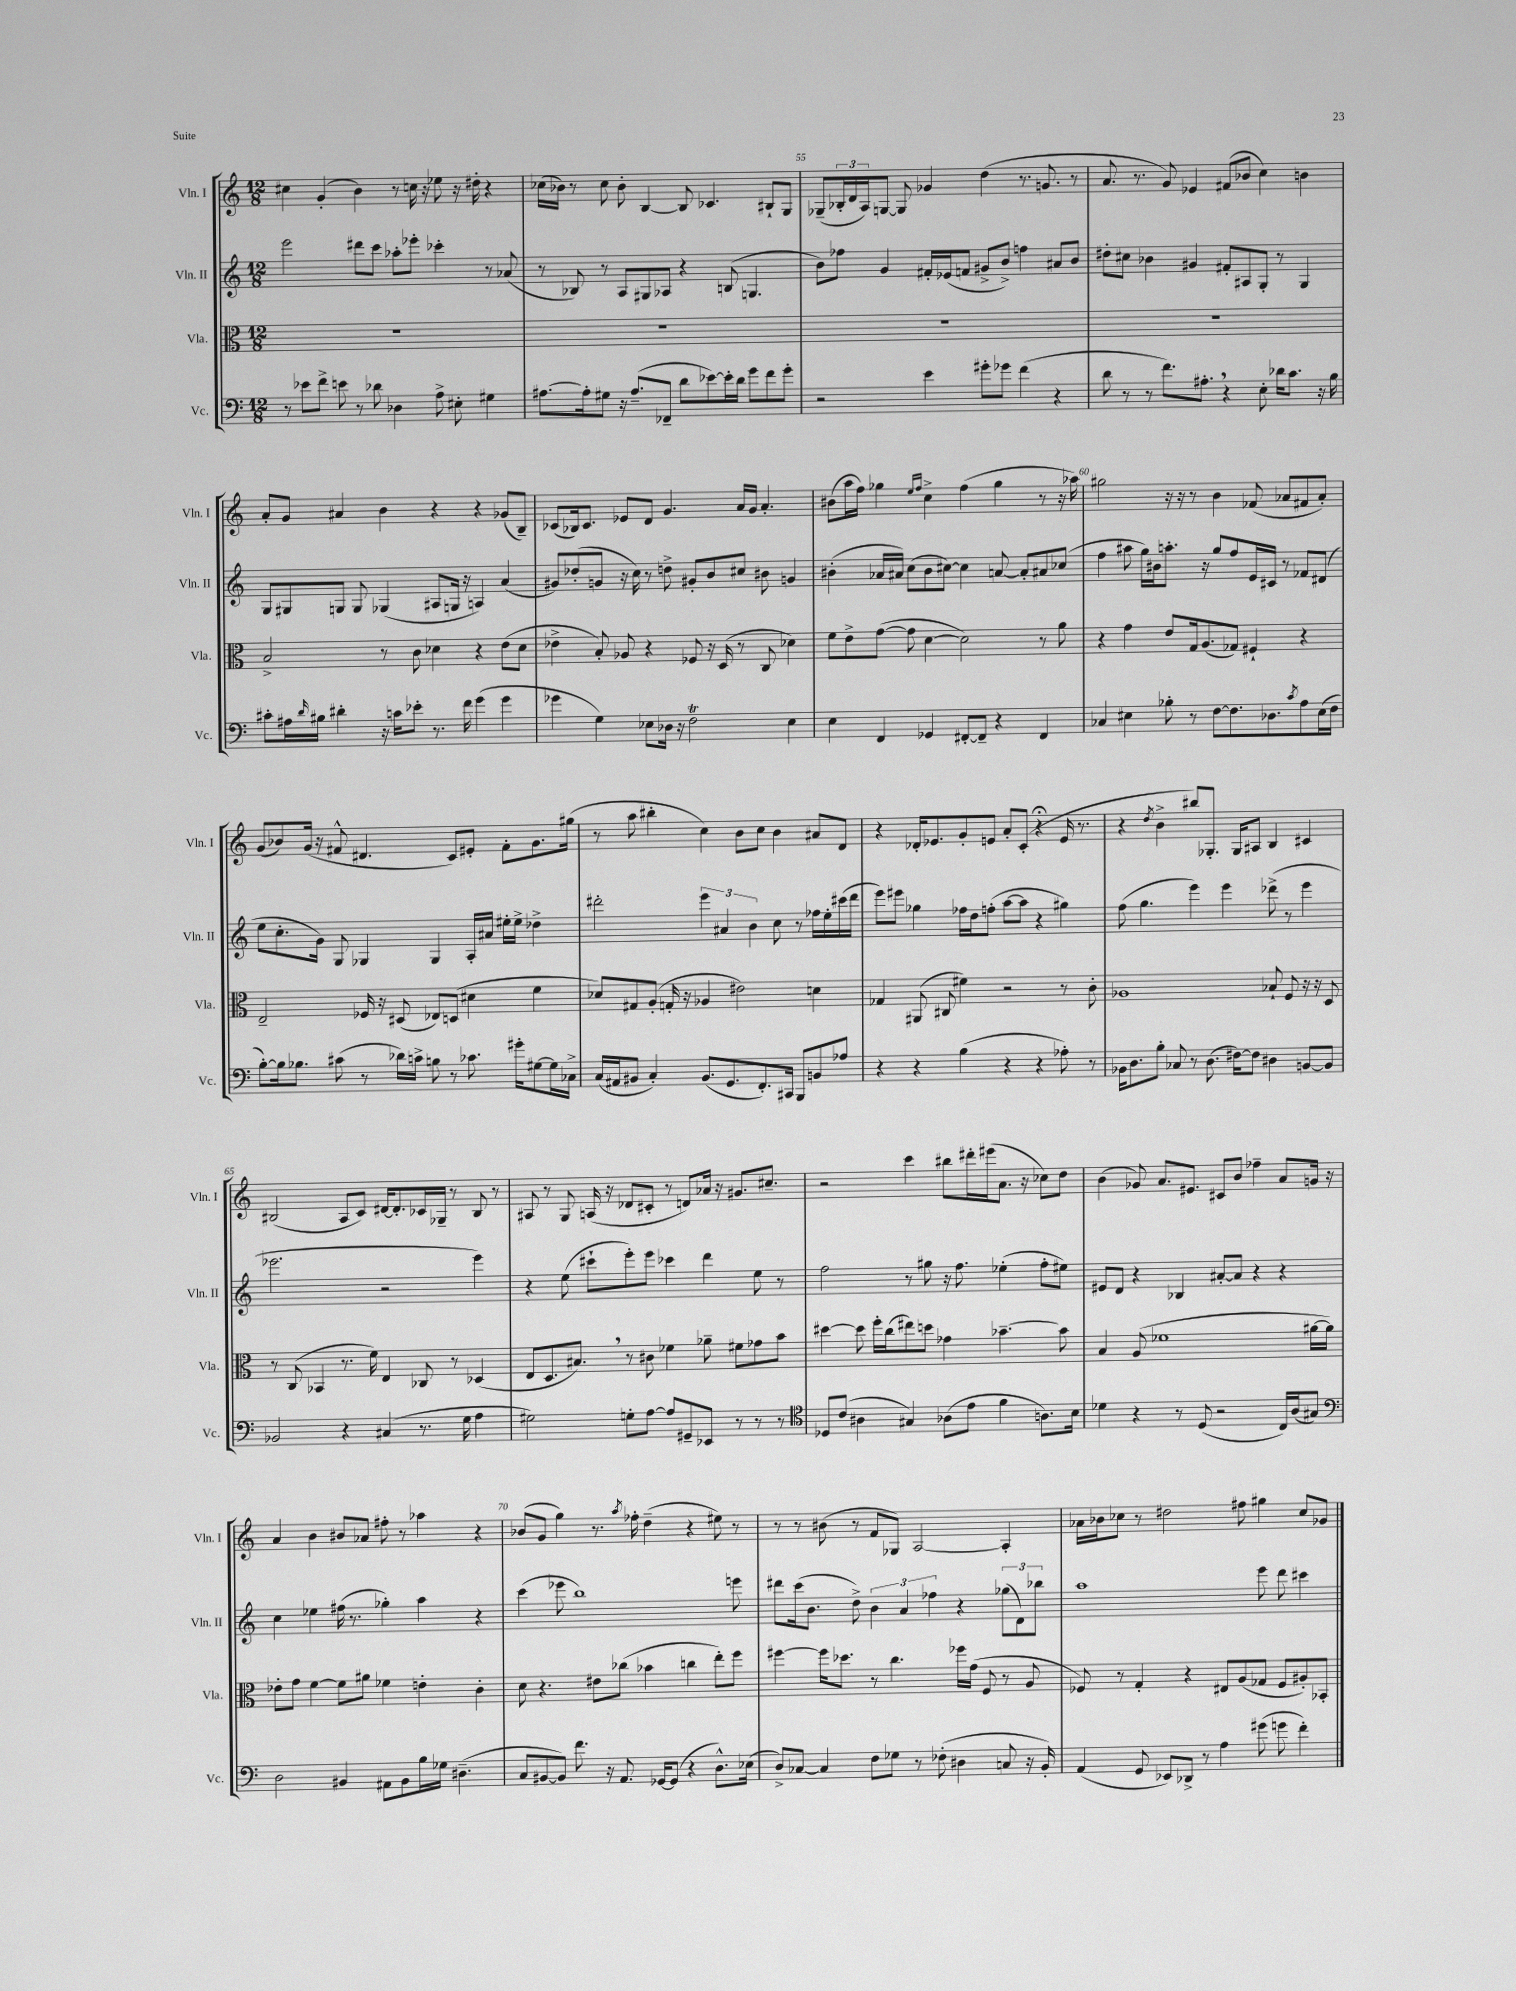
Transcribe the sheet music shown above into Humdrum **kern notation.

**kern	**kern	**kern	**kern
*part4	*part3	*part2	*part1
*staff4	*staff3	*staff2	*staff1
*I"Vc.	*I"Vla.	*I"Vln. II	*I"Vln. I
*I'Vc.	*I'Vla.	*I'Vln. II	*I'Vln. I
*clefF4	*clefC3	*clefG2	*clefG2
*k[]	*k[]	*k[]	*k[]
*M12/8	*M12/8	*M12/8	*M12/8
=53	=53	=53	=53
8r	1.r	2eee\	4cc#X\
8e-X\L	.	.	.
8f^\J	.	.	(4g'/
8en\	.	.	.
8r	.	8ddd#X\L	4b\)
8d-X\	.	8ccc\J	.
4D-X\	.	8aa-X'\L	8r
.	.	8eee-X'\J	16ccn\
.	.	.	16r
8A^\	.	4ccc-X'\	8ee-X\
8E#X'\	.	.	16r
.	.	.	16dd#X'\
4G#X\	.	8r	4r
.	.	(8a-X/	.
=54	=54	=54	=54
[8.A#X\L	1.r	8r	(16cc-X\LL
.	.	.	16b-X\JJ)
.	.	8B-X/)	8r
16A#'\k]	.	.	.
8G#X\J	.	8r	8cc-\
16r	.	8A/L	8b-'\
(8.A#~/L	.	.	.
.	.	8G#X/	[4B/
8FF-X~/J	.	8A-X/J	.
8d\L	.	4r	8B/]
[8e-X\)	.	.	4.c-X/
16e-'\L]	.	(8Bn/	.
16d\JJ	.	.	.
8g\L	.	4.Gn/	.
8f\	.	.	8B#X`/L
8g'\J	.	.	8G/J
=55	=55	=55	=55
2r	1.r	8b\L)	(8G-X~/L
.	.	8ff-X\J	24B-X'/L
.	.	.	24d/
.	.	.	24A/J)
.	.	4g/	[8Gn/J
.	.	.	8G/]
4e\	.	16f#X'/LL	4g-X/
.	.	(16e-X/J	.
.	.	8fn/J	.
8g#X'\L	.	8g#X^/L	(4dd\
8g-X\J	.	8b^/J)	.
(4f\	.	4ffn\	8.r
.	.	.	8.gn/
4r	.	8a#X/L	.
.	.	8b/J	8r
=56	=56	=56	=56
8d\	1.r	8dd#X'\L	8.a/
8r	.	8cc#X\J	.
.	.	.	8.r
8r	.	4b-X\	.
8.f\L)	.	.	8g/)
.	.	4g#X/	4e-X/
8.A#X',\J	.	.	.
4r	.	8f#X'/L	(8f#X/L
.	.	8A#X/	8b-X/J
8E'\	.	8G'/J	4cc\)
16d-X\KL	.	8r	.
8.c\J	.	.	.
.	.	4G/	4bn\
16r	.	.	.
16B\	.	.	.
!!LO:LB:g=z
=57	=57	=57	=57
8c#X'\L	2B^/	8G/L	8a'/L
16A#X\L	.	8G#X/	8g/J
16qqd/	.	.	.
16B#X\JJ	.	.	.
4d#X'\	.	8Gn/J	4a#X/
.	.	8G/	.
16r	8r	(4G-X/	4b\
16cn\KL	.	.	.
8e-X'\J	8c\	.	.
8.r	4d-X\	8A#X/L	4r
.	.	16Gn/Jk	.
16f\	.	16r	.
(4g\	4r	4An/)	4r
4g\	(8e\L	(4a/	(8g-X/L
.	8d-\J	.	8B~/J)
=58	=58	=58	=58
4g-X\	4e-X^\	8g#X/L)	(8c-X/L
.	.	(8dd-X'/	16B-X/k)
.	.	.	8.c-/J
4G\)	8B'/)	8gn/J	.
.	8A-X/	16r	8e-X/L
.	.	16cc\)	.
8E-X\L	4r	8r	8d/J
16D-X\Jk	.	8ddn^\	4.g/
16r	.	.	.
2FT\	8F-X/	8g#X'/L	.
.	16r	8b/	.
.	(16D/	.	.
.	8r	8cc#X/J	16a/LL
.	.	.	16g/JJ
.	8C/	8b#X\	4.a'/
4E-\	4d-X\)	4gn/	.
=59	=59	=59	=59
4E\	8f\L	(4b#X'\	(8b#X\L
.	8e^\	.	16aa\L
.	.	.	16ff\JJ)
4FF/	([8g\J	16a-X/LL	4gg-X\
.	.	16a#X/JJ)	.
.	8g\]	(8cc\L	.
.	.	.	16qqee/LL
.	.	.	16qqff/JJ
4GG-X/	[4d\	8b#\	4cc^\
.	.	[8cc#X\J)	.
[8FF#X'/L	2d\])	4cc#\]	(4ff\
8FF#~/J]	.	.	.
4r	.	[8an/	4gg-\
.	.	8a'/L]	.
4FF#/	8r	8a#X/	8r
.	8a\	(8cc-X/J	16r
.	.	.	16aa-X\)
=60	=60	=60	=60
4C-X/	4r	4ff\	2gg#X\
4E#X\	4g\	8aa#X\	.
.	.	16gg\LL)	.
.	.	16b#X\J	.
8B-X'\	8e/L	8.aan'\J	16r
.	.	.	16r
8r	16G/k	.	8r
.	(8.A/	16r	.
[8F\L	.	8gg/L	4b\
8.F\]	8G-X/J)	8ff/	.
.	4F#X`/	16e/L	(8f-X/
8.D-X\	.	16c#X/JJ	.
.	.	8r	8a-X/L
8qc/	.	.	.
8A\	4r	8f-X/L	8f#X/
(16E#\L	.	(8d#X/J	8a-'/J)
16F\JJ	.	.	.
!!LO:LB:g=z
=61	=61	=61	=61
[8B'\L)	2E~/	8ee\L	(8g/L
16B\k]	.	8.cc'\	8b-X/)
8.B-X\J	.	.	.
.	.	.	(16g/Jk
.	.	16g\Jk)	16r
(8c#X\	.	8G/	8f#X^^/
8r	16F-X/	4G-X/	4.d#X/
.	16r	.	.
16d-X\LL)	(8D#X/	.	.
16cn^\JJ	.	.	.
8Bn\	8E-X/L)	4G-/	.
8r	(8Dn/J	.	8c/L)
8.c-X\	4d#X\	16A'/LL	8e#X'/J
.	.	16a#X/JJ	.
.	.	16ee#X'\LL	8f#'\L
16g#X'\KL	.	16ee#^\JJ	.
[8G#X\	4f\	4dd-X^\	8.g\
16G#\L]	.	.	.
16C-X^\JJ	.	.	(16gg#X\Jk
=62	=62	=62	=62
(16C/LL	8d-X/L)	2ddd#X'\	8r
16AA#X/J	.	.	.
8BB#X/J	8G#X/	.	8aa\
4C'/)	(8A'/J	.	4bb#X'\
.	16Gn'/	.	.
.	16r	.	.
(8.BB#/L	4A-X/	6eee\	4cc\)
.	.	6a#X/	.
8.GG/	.	.	.
.	2e#X\)	.	8b\L
.	.	6b\	.
8.FF'/)	.	.	8cc\J
.	.	8cc\	4b\
16CC#X/Jk	.	.	.
8BBB/L	.	8r	.
8BBn/	4dn\	16ff-X\LL	8a#X/L
.	.	16ee'\	.
8A-X/J	.	(16ccc#X\	8d/J
.	.	16ddd#\JJ	.
=63	=63	=63	=63
4r	4G-X/	8eee\L)	4r
.	.	8eee#X\J	.
4r	(8AA#X/	4gg-X\	16d-X'/KL
.	.	.	8.e-X/
.	8C#X/	.	.
(4B\	4f#X\)	16ff-X\LL	8g'/
.	.	16dd\J	.
.	.	(8ffn'\J	8en/J
4r	2r	[8aa\L	8a'/L
.	.	8aa\J]	(8c'/J
4r	.	4r	4r;<
8A-X'\)	8r	4gg#X\)	16e/
.	.	.	8.r
8r	8c'\	.	.
=64	=64	=64	=64
16BB-X\KL	1A-X	(8ff\	4r
8.D\	.	.	.
.	.	4.gg\	.
.	.	.	8qdd/
8B'\J	.	.	4b^\
8C-X/	.	.	.
8r	.	4eee\)	8bb#X/L)
(8.D\	.	.	8.G-X'/J
.	.	4eee\	.
[16F#X\KL)	.	.	16G-/KL
8F#\J]	.	.	8A#X/J
4D#X\	8B-X`/	(8ddd-X^\	4B/
.	8F/	8r	.
[8BBn/L	16r	4eee\	4c#X/
.	16r	.	.
8BB/J]	8D/	.	.
!!LO:LB:g=z
=65	=65	=65	=65
2BB-X/	8r	2.eee-X\	(2B#X/
.	(8C/	.	.
.	4BB-X/	.	.
4r	8.r	.	8A/L
.	.	.	8c/J)
.	16f\)	.	.
(4C#X/	4E/	2r	[16d#X/KL
.	.	.	8.d#'/]
8.r	8C-X/	.	16c-X/L
.	.	.	16G-X~/JJ
.	8r	.	8r
16G\	.	.	.
4A\	(4D-X/	4eee-\)	8B#/
.	.	.	8r
=66	=66	=66	=66
2G#X\)	8E/L	4r	8A#X/
.	8.D/	.	8r
.	.	(8ee\	8G/
.	8.B#X,/J)	.	.
.	.	8ccc#X`\L	(16An/
.	.	.	16r
8Gn'\L	8r	8eee'\)	8d-X/L
[8A\J	8c#X\	8eee\J	8c#X'/J
8A/L]	4f-X\	4ccc-X\	8r
8GG#X~/	.	.	8dn/L)
8EE-X/J	8a-X~\	4ddd\	16a-X/Jk
.	.	.	16r
8r	8f#X\L	.	8.g#X/L
8r	8g-X\	8ee\	.
.	.	.	8.cc#X~/J
8r	8b\J	8r	.
=67	=67	=67	=67
*clefC4	*	*	*
8D-X/L	[4dd#X\	2ff\	2r
(8c/J	.	.	.
4A#X\	8dd#\]	.	.
.	16ff'\LL	.	.
.	(16cc\J	.	.
4G#X/)	8ee#X\)	8r	4ccc\
.	8ddn\J	8gg#X\	.
(8A-X\L	4g-X\	16r	8bb#X\L
.	.	8.ff\	.
8e\J	.	.	16ddd#X'\L
.	.	.	(16eee#X\J
4f\	[4.b-X~\	(4ee-X'\	8.a\J
.	.	.	16r
8.An\L)	.	8ff'\L	8cc-X\L)
.	8b-\]	8ee#X\J)	8dd\J
16B\Jk	.	.	.
=68	=68	=68	=68
4d-X\	4B/	8e#X/L	(4b\
.	.	8d/J	.
4r	(8A/	4r	8g-X/)
.	1f-X	.	8.a/L
8r	.	4B-X/	.
.	.	.	8.e#X/J
(8D/	.	.	.
2r	.	[8a#X'/L	8c#X/L
.	.	8a#/J]	8b/J
.	.	4r	4ff-X~\
16C/LL)	.	4r	8a/L
(16A/J	.	.	.
8G#X/J)	[16a#X\LL	.	16gn/Jk
.	16a#\JJ])	.	16r
!!LO:LB:g=z
=69	=69	=69	=69
*clefF4	*	*	*
2D\	8e-X'\L	4cc\	4a/
.	8g\J	.	.
.	[4f\	4ee-X\	4b\
4BB#X/	8f\L]	(16ff#X\	8b#X/L
.	.	8.r	.
.	8a#X\J	.	8a-X/J
8AA#X\L	4f-X\	4gg-X'\)	8ff#X'\
8BB#\	.	.	8r
16B\L	4en'\	4aa\	4aa-X\
16G-X\JJ	.	.	.
(4.D#X~\	.	.	.
.	4c'\	4r	4r
=70	=70	=70	=70
8C/L	8d\	(4ccc\	(8b-X/L
[8BB#X/	4.r	.	8g/J
8BB#/J])	.	8eee-X\	4gg\)
8.f\	.	1bb)	.
.	8e#X\L	.	8.r
16r	.	.	.
8.AA/	(8cc-X\J	.	.
.	.	.	8qaa/
.	.	.	16ff-X'\
.	4b-X\	.	(4dd~\
[16GG-X/KL	.	.	.
(8GG-/J]	.	.	.
4r	4ccn\	.	4r
8.D^^\L)	8ee'\L)	.	8ee#X\)
.	8ff\J	8eeen\	8r
(16E-X\Jk	.	.	.
=71	=71	=71	=71
8D^/L)	[4ff#X\	8ddd#X\L	8r
[8C-X/J	.	(16ccc\k	8r
.	.	8.b\J	.
4C-/]	16ff#\KL]	.	(8b#X\
.	8.dd-X\J	.	.
.	.	8dd^\)	8r
8F\L	8r	6b\	8f/L
8G-X\J	4.cc\	.	8G-X/J)
.	.	6a/	.
8r	.	.	[2A/
.	.	6ff-X\	.
(8F-X'\	.	.	.
4D#X\	16ff-X\LL	4r	.
.	(16g\JJ	.	.
.	8F/	.	.
8Cn/	8r	(12gg-X\L	4A'/]
.	.	12d\)	.
16r	8A/	.	.
.	.	12bb-X\J	.
16BB'/)	.	.	.
=72	=72	=72	=72
(4AA/	8F-X/)	1aa	16a-X\LL
.	.	.	16b-X\J
.	8r	.	8cc-X\J
8GG/	4G'/	.	8r
8EE-X/L)	.	.	2dd#X\
8DD-X^/J	4r	.	.
8r	.	.	.
4A\	8E#X/L	.	.
.	(8A/	.	8ff#X\
(8g#X\	8G-X/J	8eee\	4gg#X\
8gn\	8F-/L	8ddd\	.
4f'\)	8A#X'/)	4ccc#X\	8cc-/L
.	8BB-X'/J	.	8g-X/J
==	==	==	==
*-	*-	*-	*-
